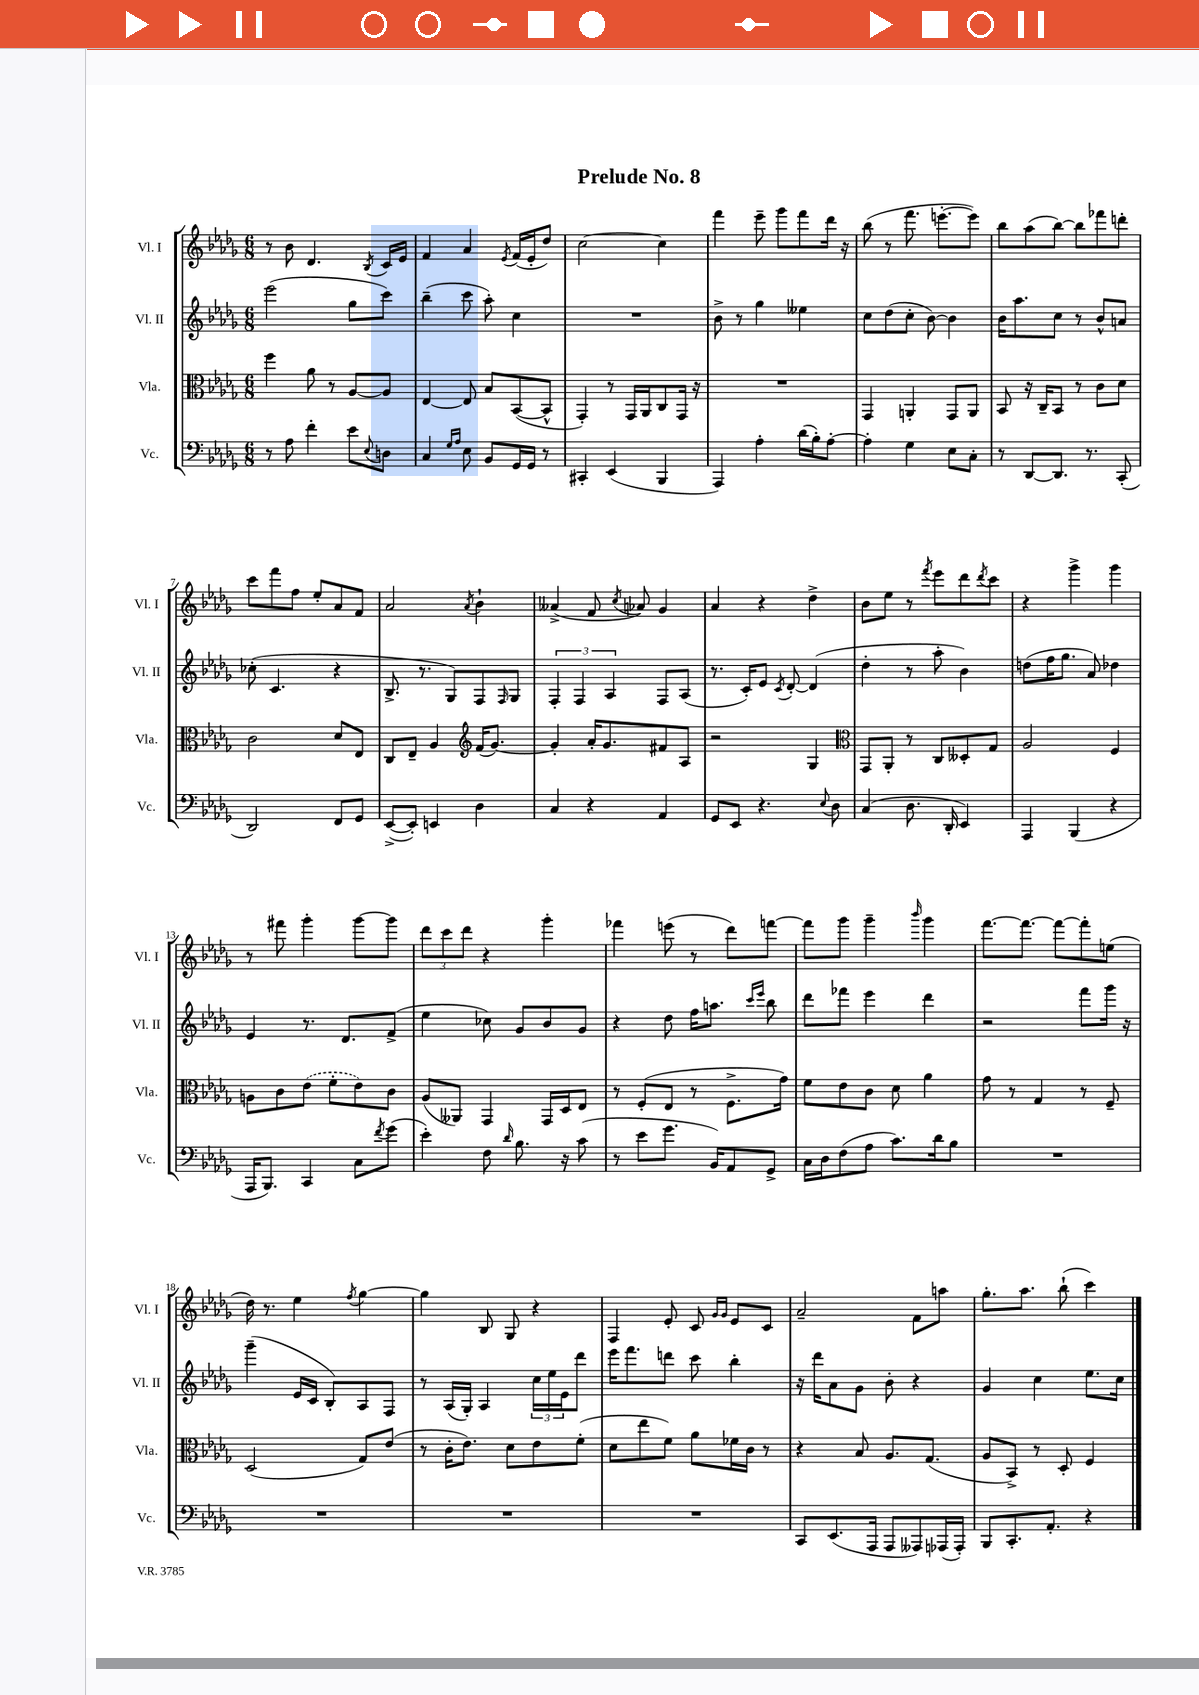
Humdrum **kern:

**kern	**kern	**kern	**kern
*part4	*part3	*part2	*part1
*staff4	*staff3	*staff2	*staff1
*I"Vc.	*I"Vla.	*I"Vl. II	*I"Vl. I
*I'Vc.	*I'Vla.	*I'Vl. II	*I'Vl. I
*clefF4	*clefC3	*clefG2	*clefG2
*k[b-e-a-d-g-]	*k[b-e-a-d-g-]	*k[b-e-a-d-g-]	*k[b-e-a-d-g-]
*M6/8	*M6/8	*M6/8	*M6/8
=1	=1	=1	=1
8r	4ff\	(2eee-\	8r
8A-\	.	.	8b-\
4f'\	8a-\	.	4.d-/
.	8r	.	.
8e-\L	[8A-/L	8gg-\L	.
8qqE-/	.	.	8qB-/
8Dn\J	8A-/J]	8ccc\J)	16c/LL
.	.	.	16e-/JJ
=2	=2	=2	=2
4C/	[4E-/	(4bb-~\	4f/
16qqG-/LL	.	.	.
16qqA-/JJ	.	.	.
8E-\	8E-/]	8ccc\	4a-/
8BB-/L	8B-/L	8aa-'\)	.
.	.	.	8qe-/
16GG-/L	([8BB-/	4cc\	(16f/LL
16GG-/JJ	.	.	16e-'/J
8r	8BB-^^/J]	.	8dd-/J)
=3	=3	=3	=3
4CC#X'/	4GG-'/)	2.r	[2cc\
(4EE-/	8r	.	.
.	16GG-/LL	.	.
.	16AA-/J	.	.
4BBB-/	8C/	.	4cc\]
.	16GG-/Jk	.	.
.	16r	.	.
=4	=4	=4	=4
4AAA-/)	2.r	8b-^\	4fff\
.	.	8r	.
4A-'\	.	4gg-\	8eee-~\
.	.	.	8ggg-\L
(16d-\LL	.	4ee--X\	8fff\
16B-'\J)	.	.	.
[8A-'\J	.	.	16ddd-\Jk
.	.	.	16r
=5	=5	=5	=5
4A-'\]	4GG-/	8cc\L	(8bb-\
.	.	(8dd-\	8r
4G-\	4AAn'/	8cc'\J	8.fff\
.	.	[8b-\)	.
.	.	.	[8.eeen'\L
8E-\L	8GG-/L	4b-\]	.
8C'\J	8AA/J	.	8eee\J])
=6	=6	=6	=6
8r	8BB-/	16b-\KL	8bb-\L
.	.	8.aa-\	.
[8DD-/L	16r	.	(8aa-\
.	16C~/KL	.	.
8.DD-/J]	8BB-/J	8cc\J	[8bb-\J)
.	8r	8r	8bb-\L]
8.r	.	.	.
.	8c\L	8b-^^/L	8fff-X\
(8CC'/	8d-\J	8an/J	8dddn'\J
!!LO:LB:g=z
=7	=7	=7	=7
2DD-/)	2c\	(8cc-X'\	8ccc\L
.	.	4.c/	8fff\
.	.	.	8ff\J
.	.	.	8ee-'/L
8FF/L	8d-/L	4r	8a-/
8GG-/J	8E-/J	.	8f/J
=8	=8	=8	=8
([8EE-^/L	8C/L	8.B-^/	2a-/
8EE-'/J])	8E-~/J	.	.
.	.	8.r	.
4EEn/	4A-/	.	.
.	.	8G-/L)	.
*	*clefG2	*	*
.	.	.	8qa-/
4D-\	(16f/KL	8F/	4b-`\
.	[8.g-/J)	.	.
.	.	16qqF/	.
.	.	8G-/J	.
=9	=9	=9	=9
4C/	4g-'/]	6F'/	(4a--X^/
.	.	6F/	.
4r	16a-'/KL	.	8f/
.	8.g-/	.	.
.	.	6A-/	.
.	.	.	8qcc/
.	.	.	8a-X/)
4AA-/	8f#X/	8F/L	4g-/
.	8A-/J	(8A-/J	.
=10	=10	=10	=10
8GG-/L	2r	8.r	4a-/
8EE-/J	.	.	.
.	.	16c'/KL)	.
4.r	.	8e-/J	4r
.	.	8qc/	.
.	.	[8d-'/	.
.	4G-/	(4d-/]	4dd-^\
8qqE-/	.	.	.
8D-\	.	.	.
=11	=11	=11	=11
*	*clefC3	*	*
(4C/	8GG-/L	4dd-'\	8b-\L
.	8AA-'/J	.	8ee-\J
8.D-\	8r	8r	8r
.	.	.	8qfff/
.	8C/L	8aa-'\	8eee-\L
16DD-'/	.	.	.
4EE-/)	8D--X'/	4b-\)	8ddd-\
.	.	.	8qddd-/
.	8G-/J	.	8ccc\J
=12	=12	=12	=12
4AAA-/	2A-/	(8ddn\L	4r
.	.	16ff\K	.
.	.	8.gg-\J	.
(4BBB-/	.	.	4ggg-^\
.	.	8a-/)	.
4r	4F/	4dd-X\	4ggg-\
!!LO:LB:g=z
=13	=13	=13	=13
16AAA-/KL	8An\L	4e-/	8r
8.BBB-/J)	.	.	.
.	8c\	.	8fff#X\
4CC/	(8e-\J	8.r	4ggg-'\
.	8f'\L	.	.
.	.	8.d-/L	.
8C\L	8e-\)	.	[8ggg-\L
8qf/	.	.	.
(8g-\J	8c\J	(8f^/J	8ggg-\J]
=14	=14	=14	=14
4e-'\)	(8A-/L	4ee-\	12ddd-\L
.	.	.	12ccc\
.	8AA--X/J)	.	.
.	.	.	12ddd-\J
8F\	4GG-/	8cc-X\)	4r
16qqd-/	.	.	.
8.B-\	.	8g-/L	.
.	16GG-/LL	8b-/	4ggg-'\
16r	16D-/J	.	.
(8c\	8E-/J	8g-/J	.
=15	=15	=15	=15
8r	8r	4r	4fff-X\
8e-\L	(8F'/L	.	.
8.g-\J	8E-/J	8dd-\	(8eeen\
.	8r	16ff\KL	8r
16BB-/KL)	.	8.aan\J	.
8AA-/	8.F^\L	.	8ddd-\L)
.	.	16qqccc/LL	.
.	.	16qqeee-/JJ	.
8GG-^/J	.	8bb-\	[8fffn\J
.	16g-\Jk)	.	.
=16	=16	=16	=16
16C\LL	8f\L	8ddd-\L	8fff\L]
16D-\J	.	.	.
(8F\	8e-\	8fff-X\J	8ggg-\J
8A-\J	8c\J	4eee-\	4ggg-~\
8.c\L)	8d-\	.	.
.	.	.	16qqbbb-/
.	4a-\	4ddd-\	4ggg-\
16d-\k	.	.	.
8B-\J	.	.	.
=17	=17	=17	=17
2.r	8g-\	2r	[8.fff\L
.	8r	.	.
.	.	.	8.fff\J_
.	4G-/	.	.
.	.	.	8fff\L_
.	8r	8fff\L	8fff'\]
.	8F~/	16ggg-\Jk	(8een\J
.	.	16r	.
!!LO:LB:g=z
=18	=18	=18	=18
2.r	(2D-/	(4ggg-~\	16dd-\)
.	.	.	8.r
.	.	16e-/LL	4ee-\
.	.	16c/JJ	.
.	.	8B-'/L)	.
.	.	.	8qff/
.	8G-/L)	8A-/	[4gg-\
.	(8e-/J	8F/J	.
=19	=19	=19	=19
2.r	8r	8r	4gg-\]
.	16c'\KL	(16A-/LL	.
.	8.e-\J)	16G-'/JJ)	.
.	.	4A-/	8B-/
.	8d-\L	.	8G-/
.	8e-\	24cc\LL	4r
.	.	24ee-\	.
.	.	24e-\J	.
.	(8f'\J	8ddd-\J	.
=20	=20	=20	=20
2.r	8d-\L	16eee-\KL	4F/
.	.	8.fff\	.
.	8ee-\	.	.
.	8f\J)	8dddn\J	8e-'/
.	8a-\L	8ccc\	8c/
.	.	.	16qqg-/LL
.	.	.	16qqg-/JJ
.	16f-X\L	4bb-'\	8e-/L
.	16c\JJ	.	.
.	8r	.	8c/J
=21	=21	=21	=21
8CC/L	4r	16r	2a-~/
.	.	16ddd-\KL	.
(8.EE-/	.	8a-\	.
.	8B-/	8g-\J	.
16AAA-/Jk	.	.	.
8AAA-/L	8.A-/L	8b-'\	.
8AAA--X/)	.	4r	8f\L
.	(8.G-/J	.	.
(16AAA-X/L	.	.	8aan\J
16AAA-'/JJ)	.	.	.
=22	=22	=22	=22
8BBB-/L	8A-/L	4g-/	8.gg-'\L
8.CC'/	8BB-^/J)	.	.
.	.	.	8.aa-\J
.	8r	4cc\	.
8.AA-'/J	.	.	.
.	8D-'/	.	(8bb-`\
4r	4F/	8.ee-\L	4ccc\)
.	.	16cc\Jk	.
==	==	==	==
*-	*-	*-	*-
